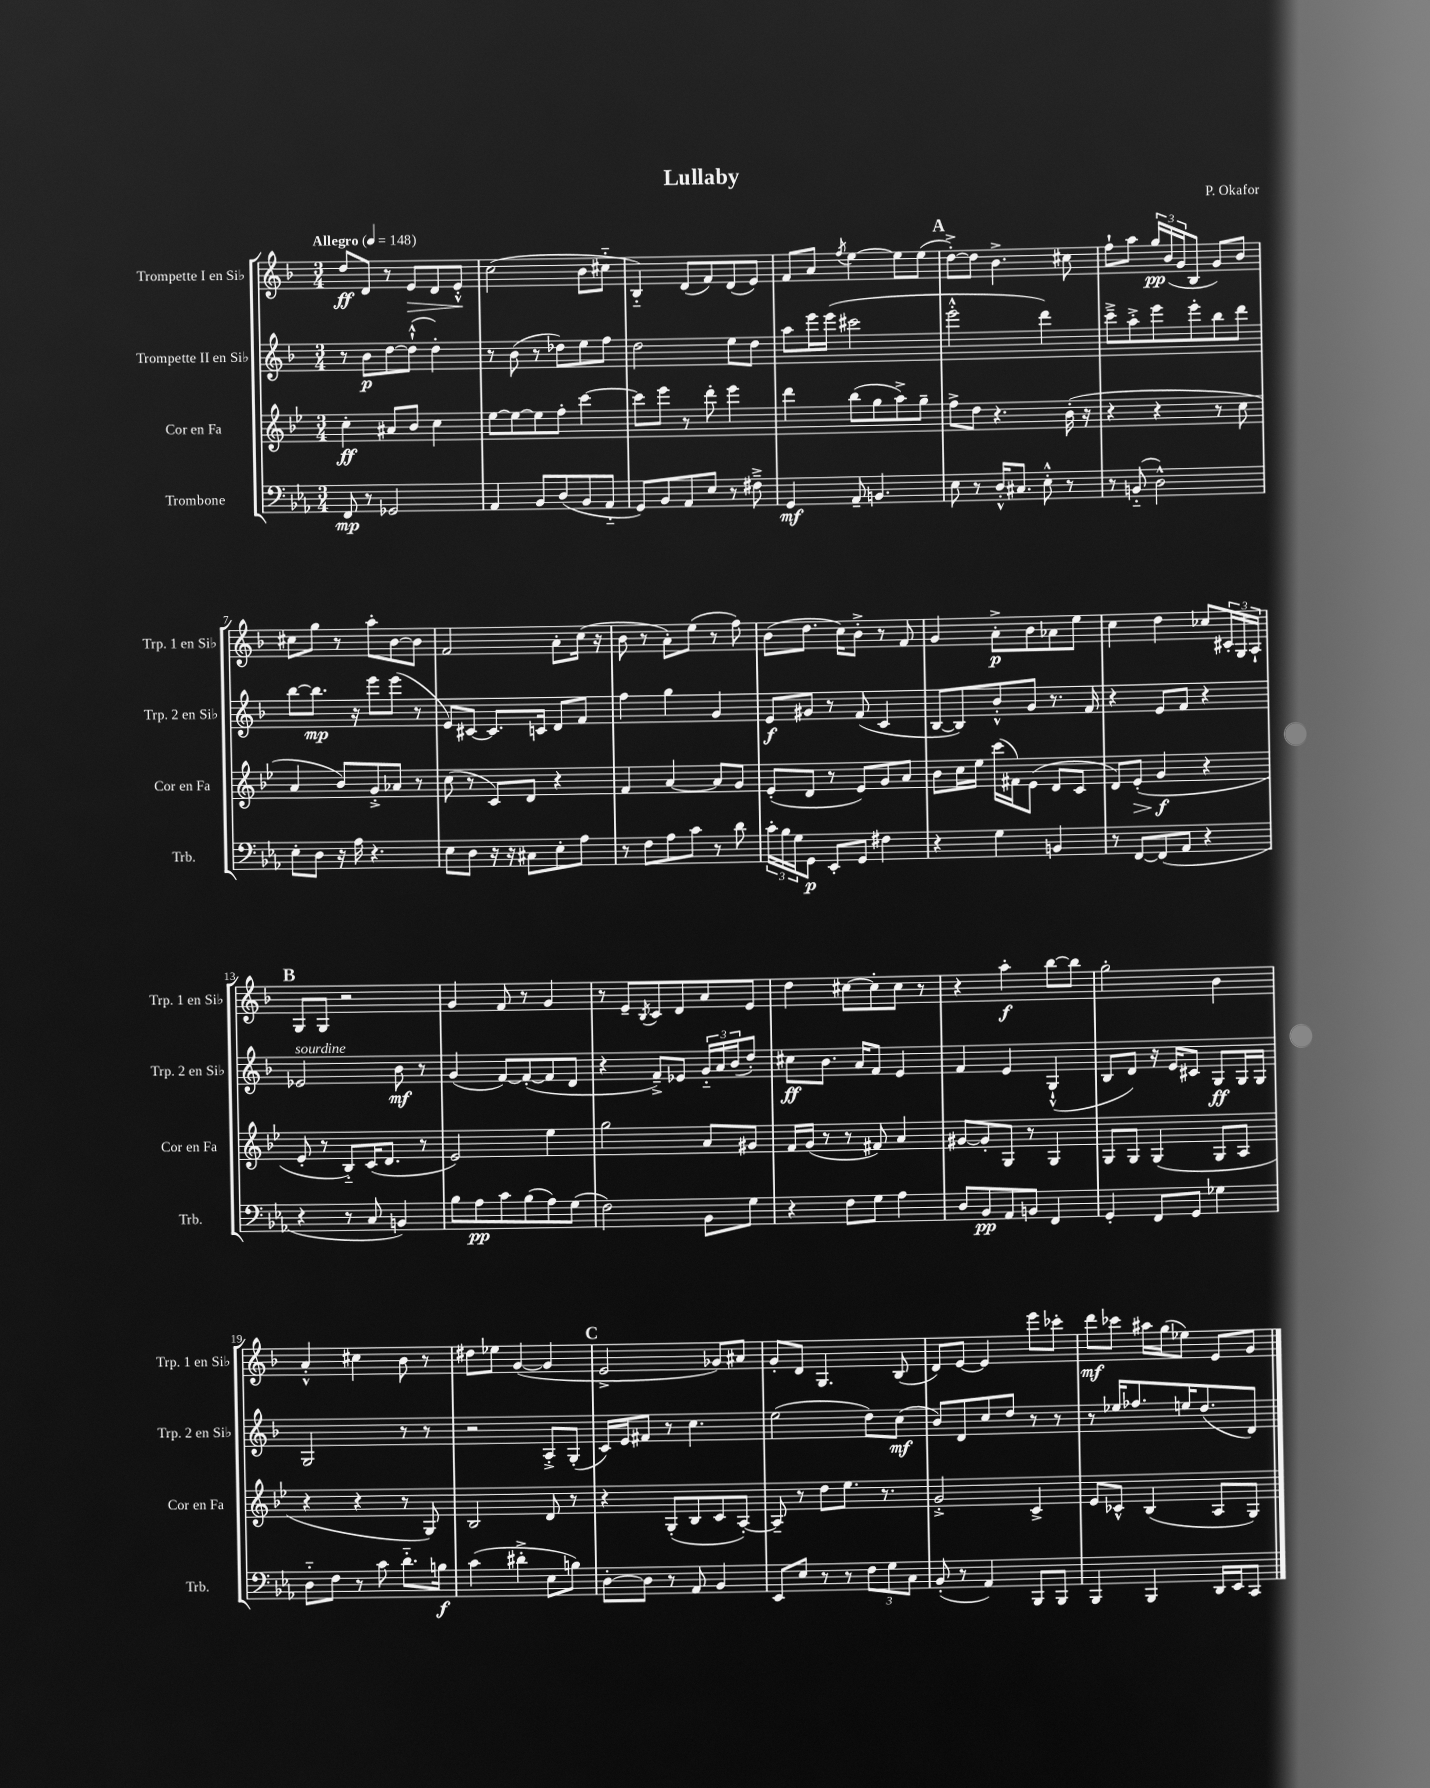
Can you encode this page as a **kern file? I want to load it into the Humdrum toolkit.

**kern	**dynam	**kern	**dynam	**kern	**dynam	**kern	**dynam
*part4	*part4	*part3	*part3	*part2	*part2	*part1	*part1
*staff4	*staff4	*staff3	*staff3	*staff2	*staff2	*staff1	*staff1
*I"Trombone	*	*I"Cor en Fa	*	*I"Trompette II en Si♭	*	*I"Trompette I en Si♭	*
*I'Trb.	*	*I'Cor en Fa	*	*I'Trp. 2 en Si♭	*	*I'Trp. 1 en Si♭	*
*clefF4	*	*clefG2	*	*clefG2	*	*clefG2	*
*k[b-e-a-]	*	*k[b-e-]	*	*k[b-]	*	*k[b-]	*
*M3/4	*	*M3/4	*	*M3/4	*	*M3/4	*
*MM148	*	*MM148	*	*MM148	*	*MM148	*
=1	=1	=1	=1	=1	=1	=1	=1
!	!	!	!	!	!	!LO:TX:a:B:t=Allegro	!
8FF/	mp	4cc'\	ff	8r	.	8dd/L	ff
8r	.	.	.	8b-\L	p	8d/J	.
2GG-X/	.	8a#X/L	.	[8dd\	.	8r	.
!	!	!	!	!	!	!	!LO:HP:b
.	.	8b-/J	.	(8dd`^^\J]	.	8e/L	>
.	.	4cc\	.	4dd'\)	.	8d/	.
.	.	.	.	.	.	8e'^^/J	.
.	.	.	.	.	.	.	]
=2	=2	=2	=2	=2	=2	=2	=2
4AA-/	.	[8ee-\L	.	8r	.	(2cc\	.
.	.	8ee-\_	.	(8b-\	.	.	.
8BB-/L	.	8ee-\]	.	8r	.	.	.
(8D/	.	8ff'\J	.	8dd-X\L)	.	.	.
8BB-/	.	[4ccc\	.	8ee\	.	8b-\L	.
8AA-/J	.	.	.	8ff\J	.	8cc#X\J	.
=3	=3	=3	=3	=3	=3	=3	=3
8GG/L)	.	8ccc\L]	.	2dd\	.	4B-/)	.
8BB-/	.	8eee-\J	.	.	.	.	.
8AA-/	.	8r	.	.	.	(8d/L	.
8E-/J	.	8ddd'\	.	.	.	8f/)	.
8r	.	4eee-\	.	8ee\L	.	(8d/	.
8F#X~^\	.	.	.	8dd\J	.	8e/J)	.
=4	=4	=4	=4	=4	=4	=4	=4
4GG/	mf	4ddd\	.	8aa\L	.	8f/L	.
.	.	.	.	16eee\L	.	8a/J	.
.	.	.	.	(16eee\JJ	.	.	.
.	.	.	.	.	.	8qff/	.
8AA-~/	.	(8bb-\L	.	2ccc#X\	.	[4ee\	.
4.BBn/	.	8gg\	.	.	.	.	.
.	.	8aa^\)	.	.	.	8ee\L]	.
.	.	8gg~\J	.	.	.	(8ee\J	.
!!LO:REH:place=s1:t=A
=5	=5	=5	=5	=5	=5	=5	=5
8E-\	.	8ff^\L	.	2eee'^^\	.	[8dd'^\L)	.
8r	.	8dd\J	.	.	.	8dd\J]	.
16D'^^/KL	.	4.r	.	.	.	4.b-^\	.
8.C#X/J	.	.	.	.	.	.	.
8E-'^^\	.	.	.	4ddd\)	.	.	.
8r	.	(16b-'\	.	.	.	8cc#X\	.
.	.	16r	.	.	.	.	.
=6	=6	=6	=6	=6	=6	=6	=6
8r	.	4r	.	8ccc~^\L	.	8ff`\L	.
(8BBn/	.	.	.	8aa'^\	.	8aa\J	.
2D^^\)	.	4r	.	8eee\	.	24gg/LL	pp
.	.	.	.	.	.	(24b-/	.
.	.	.	.	.	.	24g/J	.
.	.	.	.	8eee'\	.	8B-/J	.
.	.	8r	.	8bb-\	.	8g/L)	.
.	.	8cc\	.	8ddd\J	.	8b-/J	.
!!LO:LB:g=z
=7	=7	=7	=7	=7	=7	=7	=7
8E-'\L	.	4a/	.	[8bb-\L	.	8cc#X\L	.
8D\J	.	.	.	8.bb-\J]	mp	8gg\J	.
16r	.	8b-/L)	.	.	.	8r	.
16A-\	.	.	.	16r	.	.	.
4.r	.	8g'^/	.	8eee\L	.	8aa'\L	.
.	.	8a-X/J	.	(8eee\J	.	[8b-\	.
.	.	8r	.	8r	.	8b-\J]	.
=8	=8	=8	=8	=8	=8	=8	=8
8E-\L	.	(8cc\	.	8e/L)	.	2f/	.
8D\J	.	8r	.	[8c#X/J	.	.	.
16r	.	8c/L)	.	8.c#/L]	.	.	.
16r	.	.	.	.	.	.	.
8C#X\L	.	8d/J	.	.	.	.	.
.	.	.	.	16cn/Jk	.	.	.
8E-'\	.	4r	.	8d/L	.	8a'\L	.
8A-\J	.	.	.	8f/J	.	(16cc\Jk	.
.	.	.	.	.	.	16r	.
=9	=9	=9	=9	=9	=9	=9	=9
8r	.	4f/	.	4ff\	.	8b-\	.
8F\L	.	.	.	.	.	8r	.
8A-\	.	[4a/	.	4gg\	.	8a'\L)	.
8c\J	.	.	.	.	.	(8ee\J	.
8r	.	8a/L]	.	4g/	.	8r	.
8d\	.	8g/J	.	.	.	8ff\)	.
=10	=10	=10	=10	=10	=10	=10	=10
24c'\LL	.	(8e-'/L	.	8e/L	f	(8b-\L	.
24B-\	.	.	.	.	.	.	.
24G\J	.	.	.	.	.	.	.
8GG\J	p	8d/J	.	8g#X/J	.	8.dd\J	.
8EE-'/L	.	8r	.	8r	.	.	.
.	.	.	.	.	.	16cc\KL)	.
8GG/J	.	8e-/L)	.	(8f/	.	8b-'^\J	.
4F#X\	.	8g/	.	4c/	.	8r	.
.	.	8a/J	.	.	.	8f/	.
=11	=11	=11	=11	=11	=11	=11	=11
4r	.	8b-\L	.	[8B-/L	.	4g/	.
.	.	16cc\L	.	8B-/])	.	.	.
.	.	16ee-\JJ	.	.	.	.	.
4G\	.	(16ccc\LL	.	8b-'^^/	.	8a'^\L	p
.	.	16f#X\J)	.	.	.	.	.
.	.	(8e-\J	.	8g/J	.	8b-\	.
4BBn/	.	8d/L	.	8.r	.	8a-X\	.
.	.	8c/J	.	.	.	8ee\J	.
.	.	.	.	16f/	.	.	.
=12	=12	=12	=12	=12	=12	=12	=12
8r	.	8d/L)	.	4r	.	4cc\	.
!	!	!	!LO:HP:b	!	!	!	!
[8FF/L	.	(8e-'/J	>	.	.	.	.
(8FF/]	.	4g/	f	8e/L	.	4dd\	.
8AA-/J	.	.	.	8f/J	.	.	.
4r	.	4r	]	4r	.	8cc-X/L	.
.	.	.	.	.	.	24c#X'/L	.
.	.	.	.	.	.	24G/	.
.	.	.	.	.	.	24A`/JJ	.
!!LO:LB:g=z
!!LO:REH:place=s1:t=B
=13	=13	=13	=13	=13	=13	=13	=13
!	!	!	!	!LO:TX:a:i:t=sourdine	!	!	!
4r	.	8e-'/	.	2e-X/	.	8G/L	.
.	.	8r	.	.	.	8G/J	.
8r	.	8B-/L)	.	.	.	2r	.
8C/	.	(16c/K	.	.	.	.	.
.	.	8.d/J	.	.	.	.	.
4BBn/)	.	.	.	8b-\	mf	.	.
.	.	8r	.	8r	.	.	.
=14	=14	=14	=14	=14	=14	=14	=14
8B-\L	.	2e-/)	.	(4g/	.	4g/	.
8A-\	pp	.	.	.	.	.	.
8c\	.	.	.	[8f/L)	.	8f/	.
(8B-\	.	.	.	(8f'/_	.	8r	.
8A-\)	.	4ee-\	.	8f/]	.	4g/	.
(8G\J	.	.	.	8d/J	.	.	.
=15	=15	=15	=15	=15	=15	=15	=15
2F\)	.	2gg\	.	4r	.	8r	.
.	.	.	.	.	.	8e~/L	.
.	.	.	.	.	.	8qB-/	.
.	.	.	.	8f~^/L)	.	8c/	.
.	.	.	.	8e-X/J	.	8d/	.
8BB-\L	.	8a/L	.	24g/LL	.	8a/	.
.	.	.	.	24a/	.	.	.
.	.	.	.	(24b-/J	.	.	.
8G\J	.	8g#X/J	.	8dd'/J)	.	8e/J	.
=16	=16	=16	=16	=16	=16	=16	=16
4r	.	16f/LL	.	8cc#X\L	ff	4dd\	.
.	.	(16g/JJ	.	.	.	.	.
.	.	8r	.	8.b-\J	.	.	.
8F\L	.	8r	.	.	.	[8cc#X\L	.
.	.	.	.	16a/KL	.	.	.
8G\J	.	8f#X/)	.	8f/J	.	8cc#'\]	.
4A-\	.	4a/	.	4e/	.	8cc#\J	.
.	.	.	.	.	.	8r	.
=17	=17	=17	=17	=17	=17	=17	=17
8D/L	.	[8g#X/L	.	4f/	.	4r	.
8BB-/	pp	8g#'/]	.	.	.	.	.
8AA-/	.	8G/J	.	4e/	.	4aa'\	f
8BBn/J	.	8r	.	.	.	.	.
4FF/	.	4G/	.	(4G`^^/	.	[8bb-\L	.
.	.	.	.	.	.	8bb-\J]	.
=18	=18	=18	=18	=18	=18	=18	=18
4GG'/	.	8G/L	.	8B-/L	.	2gg'\	.
.	.	8G/J	.	8d/J)	.	.	.
8FF/L	.	(4G/	.	16r	.	.	.
.	.	.	.	16e/KL	.	.	.
8GG/J	.	.	.	8c#X/J	.	.	.
4G-X\	.	8G/L	.	8G/L	ff	4b-\	.
.	.	8A/J	.	16G/L	.	.	.
.	.	.	.	16G/JJ	.	.	.
!!LO:LB:g=z
=19	=19	=19	=19	=19	=19	=19	=19
8D\L	.	4r	.	2G/	.	4a'^^/	.
8F\J	.	.	.	.	.	.	.
8r	.	4r	.	.	.	4cc#X\	.
8c\	.	.	.	.	.	.	.
8.d\L	.	8r	.	8r	.	8b-\	.
.	.	8G/)	.	8r	.	8r	.
16Bn\Jk	f	.	.	.	.	.	.
=20	=20	=20	=20	=20	=20	=20	=20
(4c\	.	2B-/	.	2r	.	8dd#X\L	.
.	.	.	.	.	.	8ee-X\J	.
4d#X'^\	.	.	.	.	.	([4g/	.
8E-\L	.	8d/	.	8A'^/L	.	4g/]	.
8Bn\J)	.	8r	.	(8G'/J	.	.	.
!!LO:REH:place=s1:t=C
=21	=21	=21	=21	=21	=21	=21	=21
[8D'\L	.	4r	.	16c/LL)	.	2e^/	.
.	.	.	.	16e/J	.	.	.
8D\J]	.	.	.	8f#X/J	.	.	.
8r	.	(8G'/L	.	8r	.	.	.
8AA-/	.	8B-/	.	4.cc\	.	.	.
4BB-/	.	8c/	.	.	.	8g-X/L)	.
.	.	[8A'/J)	.	.	.	8a#X/J	.
=22	=22	=22	=22	=22	=22	=22	=22
8EE-/L	.	8A~/]	.	(2ee\	.	8g'/L	.
8E-/J	.	8r	.	.	.	8d/J	.
8r	.	8dd\L	.	.	.	4.G/	.
8r	.	8.ee-\J	.	.	.	.	.
12F\L	.	.	.	8dd\L)	.	.	.
.	.	8.r	.	.	.	.	.
12G\	.	.	.	.	.	.	.
.	.	.	.	(8cc\J	mf	(8B-/	.
12C\J	.	.	.	.	.	.	.
=23	=23	=23	=23	=23	=23	=23	=23
(8BB-'/	.	2g'^/	.	8b-/L)	.	8d/L)	.
8r	.	.	.	8d/	.	[8e/J	.
4AA-/)	.	.	.	8cc/	.	4e/]	.
.	.	.	.	8dd/J	.	.	.
8BBB-/L	.	4c^/	.	8r	.	8eee\L	.
8BBB-/J	.	.	.	8r	.	8ccc-X'\J	.
=24	=24	=24	=24	=24	=24	=24	=24
4BBB-/	.	8e-/L	.	8r	.	8ddd\L	mf
.	.	8c-X^^/J	.	16ee-X/KL	.	8ccc-X\J	.
.	.	.	.	8.ff-X/	.	.	.
4BBB-/	.	(4B-/	.	.	.	16aa#X\LL	.
.	.	.	.	.	.	(16gg\J	.
.	.	.	.	16een/K	.	8ee-X\J)	.
.	.	.	.	(8.dd/	.	.	.
16DD/LL	.	8A/L	.	.	.	8e/L	.
16EE-/J	.	.	.	.	.	.	.
8CC/J	.	8G/J)	.	8d/J)	.	8g/J	.
==	==	==	==	==	==	==	==
*-	*-	*-	*-	*-	*-	*-	*-
